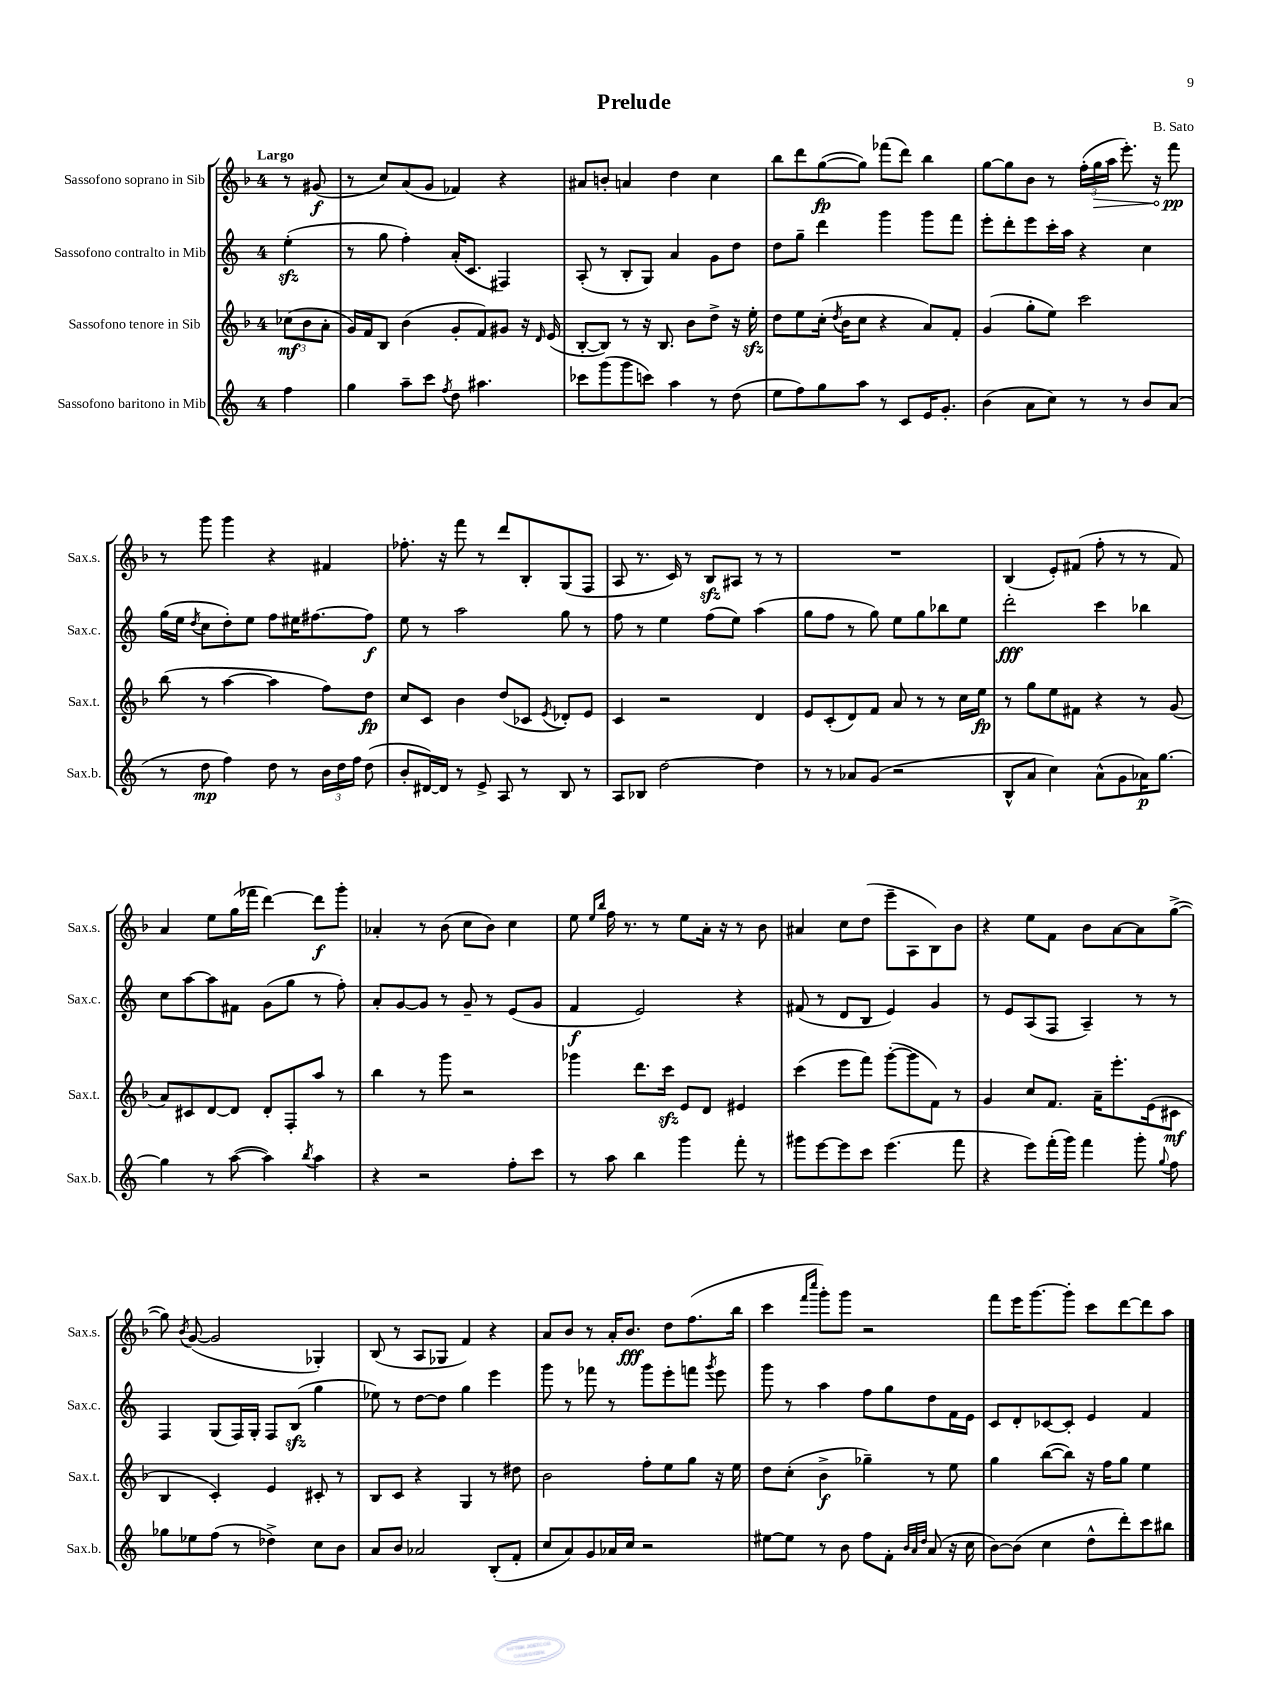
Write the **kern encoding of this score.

**kern	**dynam	**kern	**dynam	**kern	**dynam	**kern	**dynam
*part4	*part4	*part3	*part3	*part2	*part2	*part1	*part1
*staff4	*staff4	*staff3	*staff3	*staff2	*staff2	*staff1	*staff1
*I"Sassofono baritono in Mib	*	*I"Sassofono tenore in Sib	*	*I"Sassofono contralto in Mib	*	*I"Sassofono soprano in Sib	*
*I'Sax.b.	*	*I'Sax.t.	*	*I'Sax.c.	*	*I'Sax.s.	*
*clefG2	*	*clefG2	*	*clefG2	*	*clefG2	*
*k[]	*	*k[b-]	*	*k[]	*	*k[b-]	*
*M4/4	*	*M4/4	*	*M4/4	*	*M4/4	*
=	=	=	=	=	=	=	=
!	!	!	!	!	!	!LO:TX:a:B:t=Largo	!
4ff\	.	(12cc-X\L	mf	(4eezz'\	.	8r	.
.	.	12b-\	.	.	.	.	.
.	.	.	.	.	.	(8g#X/	f
.	.	12a'\J	.	.	.	.	.
=1	=1	=1	=1	=1	=1	=1	=1
4gg\	.	16g/LL)	.	8r	.	8r	.
.	.	16f/J	.	.	.	.	.
.	.	8B-/J	.	8gg\	.	8cc/L)	.
8aa~\L	.	(4b-\	.	4ff'\)	.	(8a/	.
8ccc\J	.	.	.	.	.	8g/J	.
8qff/	.	.	.	.	.	.	.
8dd\	.	8g'/L	.	(16a'/KL	.	4f-X/)	.
.	.	.	.	8.c/J	.	.	.
4.aa#X\	.	8f/)	.	.	.	.	.
.	.	8g#X/J	.	4F#X/)	.	4r	.
.	.	16r	.	.	.	.	.
.	.	16qqd/	.	.	.	.	.
.	.	(16e/	.	.	.	.	.
=2	=2	=2	=2	=2	=2	=2	=2
8ccc-X\L	.	[8B-'/L	.	(8A'/	.	8a#X/L	.
(8ggg\	.	8B-/J])	.	8r	.	8bn'/J	.
8ggg\	.	8r	.	8B'/L	.	4an/	.
8cccn\J)	.	16r	.	8G/J)	.	.	.
.	.	8.B-/	.	.	.	.	.
4aa\	.	.	.	4a/	.	4dd\	.
.	.	8b-\L	.	.	.	.	.
8r	.	8dd^\J	.	8g\L	.	4cc\	.
(8dd\	.	16r	.	8dd\J	.	.	.
.	.	16eezz'\	.	.	.	.	.
=3	=3	=3	=3	=3	=3	=3	=3
8ee\L	.	8dd\L	.	8dd\L	.	8bb-\L	.
8ff\)	.	8ee\	.	8gg~\J	.	8ddd\	.
8gg\	.	(16cc'\Jk	.	4ddd\	.	([8gg\	fp
.	.	8qdd/	.	.	.	.	.
.	.	16b-\KL	.	.	.	.	.
8aa\J	.	8cc\J	.	.	.	8gg\J])	.
8r	.	4r	.	4ggg\	.	(8fff-X\L	.
8c/L	.	.	.	.	.	8ddd\J)	.
16e/K	.	8a/L)	.	8ggg\L	.	4bb-\	.
8.g'/J	.	.	.	.	.	.	.
.	.	8f'/J	.	8fff\J	.	.	.
=4	=4	=4	=4	=4	=4	=4	=4
(4b\	.	(4g/	.	8eee'\L	.	[8gg\L	.
.	.	.	.	8ddd'\	.	8gg\]	.
8a\L	.	8gg'\L	.	8eee\	.	8b-\J	.
8cc\J)	.	8ee\J)	.	16ccc'\L	.	8r	.
.	.	.	.	16aa\JJ	.	.	.
8r	.	2ccc\	.	4r	.	(24ff'\LL	.
!	!	!	!	!	!	!	!LO:HP:b
.	.	.	.	.	.	24gg\	>
.	.	.	.	.	.	24aa\JJ	.
8r	.	.	.	.	.	8.eee'\)	.
8b/L	.	.	.	4cc\	.	.	.
.	.	.	.	.	.	16r	.
(8a/J	.	.	.	.	.	8fff\	pp
.	.	.	.	.	.	.	]
!!LO:LB:g=z
=5	=5	=5	=5	=5	=5	=5	=5
8r	.	(8bb-\	.	(16gg\LL	.	8r	.
.	.	.	.	16ee\JJ	.	.	.
.	.	.	.	8qdd/	.	.	.
8dd\	mp	8r	.	8cc\L	.	8ggg\	.
4ff\)	.	[4aa\	.	8dd'\)	.	4ggg\	.
.	.	.	.	8ee\J	.	.	.
8dd\	.	4aa\]	.	8ff\L	.	4r	.
8r	.	.	.	16ee#X\K	.	.	.
.	.	.	.	[8.ff#X\	.	.	.
24b\LL	.	8ff\L)	.	.	.	4f#X/	.
24dd\	.	.	.	.	.	.	.
24ff\JJ	.	.	.	.	.	.	.
(8dd\	.	8dd\J	fp	8ff#\J]	f	.	.
=6	=6	=6	=6	=6	=6	=6	=6
8b'/L	.	8cc/L	.	8ee\	.	8.ff-X'\	.
[16d#X/L)	.	8c/J	.	8r	.	.	.
16d#/JJ]	.	.	.	.	.	16r	.
8r	.	4b-\	.	2aa\	.	8fff\	.
8e^/	.	.	.	.	.	8r	.
8A/	.	(8dd/L	.	.	.	8ddd/L	.
8r	.	8c-X/J	.	.	.	8B-'/	.
.	.	8qe/	.	.	.	.	.
8B/	.	8d-X'/L)	.	8gg\	.	(8G/	.
8r	.	8e/J	.	8r	.	8F/J	.
=7	=7	=7	=7	=7	=7	=7	=7
8A/L	.	4c/	.	8ff\	.	8A/	.
8B-X/J	.	.	.	8r	.	8.r	.
[2dd\	.	2r	.	4ee\	.	.	.
.	.	.	.	.	.	16c/)	.
.	.	.	.	.	.	8r	.
.	.	.	.	(8ff\L	.	8B-zz/L	.
.	.	.	.	8ee\J)	.	8A#X/J	.
4dd\]	.	4d/	.	(4aa\	.	8r	.
.	.	.	.	.	.	8r	.
=8	=8	=8	=8	=8	=8	=8	=8
8r	.	8e/L	.	8gg\L	.	1r	.
8r	.	(8c'/	.	8ff\J	.	.	.
8a-X/L	.	8d/)	.	8r	.	.	.
(8g/J	.	8f/J	.	8gg\)	.	.	.
2r	.	8a/	.	8ee\L	.	.	.
.	.	8r	.	8gg\	.	.	.
.	.	8r	.	8bb-X\	.	.	.
.	.	16cc\LL	.	8ee\J	.	.	.
.	.	16ee\JJ	fp	.	.	.	.
=9	=9	=9	=9	=9	=9	=9	=9
8B^^/L	.	8r	.	2ddd'\	fff	(4B-/	.
8a/J	.	8gg\L	.	.	.	.	.
4cc\)	.	8ee\	.	.	.	8e'/L)	.
.	.	8f#X\J	.	.	.	(8f#X/J	.
(8a^^\L	.	4r	.	4ccc\	.	8ff'\	.
8g\	.	.	.	.	.	8r	.
16a-X\K)	p	8r	.	4bb-X\	.	8r	.
[8.gg\J	.	.	.	.	.	.	.
.	.	(8g/	.	.	.	8f#/)	.
!!LO:LB:g=z
=10	=10	=10	=10	=10	=10	=10	=10
4gg\]	.	8a/L)	.	8cc\L	.	4a/	.
.	.	8c#X/	.	[8aa\	.	.	.
8r	.	[8d/	.	8aa\]	.	8ee\L	.
([8aa\	.	8d/J]	.	8f#X\J	.	(16gg\L	.
.	.	.	.	.	.	16fff-X\JJ	.
4aa\])	.	8d'/L	.	(8g\L	.	[4ddd\)	.
.	.	8F'/	.	8gg\J	.	.	.
8qbb/	.	.	.	.	.	.	.
4aa\	.	8aa/J	.	8r	.	8ddd\L]	f
.	.	8r	.	8ff'\)	.	8ggg'\J	.
=11	=11	=11	=11	=11	=11	=11	=11
4r	.	4bb-\	.	8a'/L	.	4a-X'/	.
.	.	.	.	[8g/	.	.	.
2r	.	8r	.	8g/J]	.	8r	.
.	.	8ggg\	.	8r	.	(8b-\	.
.	.	2r	.	8g~/	.	8cc\L	.
.	.	.	.	8r	.	8b-\J)	.
8ff'\L	.	.	.	(8e/L	.	4cc\	.
8ccc\J	.	.	.	8g/J	.	.	.
=12	=12	=12	=12	=12	=12	=12	=12
8r	.	4ggg-X\	.	4f/	f	8ee\	.
.	.	.	.	.	.	16qqee/LL	.
.	.	.	.	.	.	16qqbb-/JJ	.
8aa\	.	.	.	.	.	16ff\	.
.	.	.	.	.	.	8.r	.
4bb\	.	8.ddd\L	.	2e/)	.	.	.
.	.	.	.	.	.	8r	.
.	.	16ccczz\Jk	.	.	.	.	.
4ggg\	.	8e/L	.	.	.	8ee\L	.
.	.	8d/J	.	.	.	16a'\Jk	.
.	.	.	.	.	.	16r	.
8fff'\	.	4e#X/	.	4r	.	8r	.
8r	.	.	.	.	.	8b-\	.
=13	=13	=13	=13	=13	=13	=13	=13
8ggg#X\L	.	(4ccc\	.	(8f#X/	.	4a#X/	.
[8eee\	.	.	.	8r	.	.	.
8eee\]	.	8eee\L	.	8d/L	.	8cc\L	.
8ccc\J	.	8fff\J)	.	8B/J	.	(8dd\J	.
(4.eee\	.	([8ggg'\L	.	4e/)	.	8eee~\L	.
.	.	8ggg\]	.	.	.	8A\	.
.	.	8f\J)	.	4g/	.	8B-\)	.
8fff\	.	8r	.	.	.	8b-\J	.
=14	=14	=14	=14	=14	=14	=14	=14
4r	.	4g/	.	8r	.	4r	.
.	.	.	.	8e/L	.	.	.
8eee\L)	.	8cc/L	.	(8A/	.	8ee\L	.
(16fff'\L	.	8.f/J	.	8F/J	.	8f\J	.
16ggg\JJ)	.	.	.	.	.	.	.
4fff\	.	.	.	4A~/)	.	8b-\L	.
.	.	16a~\KL	.	.	.	.	.
.	.	8.eee'\	.	.	.	[8a\	.
8ggg'\	.	.	.	8r	.	8a\]	.
.	.	(16e\k	.	.	.	.	.
8qqgg/	.	.	.	.	.	.	.
8ff\	.	8c#X\J	mf	8r	.	([8gg^\J	.
!!LO:LB:g=z
=15	=15	=15	=15	=15	=15	=15	=15
8gg-X\L	.	4B-/	.	4F/	.	8gg\])	.
.	.	.	.	.	.	8qb-/	.
8ee-X\	.	.	.	.	.	([8g/	.
(8ff\J	.	4c'/)	.	(8G/L	.	2g/]	.
8r	.	.	.	16F/L)	.	.	.
.	.	.	.	16G'/JJ	.	.	.
4dd-X^\)	.	4e/	.	8F/L	.	.	.
.	.	.	.	(8Bzz/J	.	.	.
8cc\L	.	8c#X'/	.	4gg\	.	4G-X'/)	.
8b\J	.	8r	.	.	.	.	.
=16	=16	=16	=16	=16	=16	=16	=16
8a/L	.	8B-/L	.	8ee-X\)	.	(8B-/	.
8b/J	.	8c/J	.	8r	.	8r	.
2a-X/	.	4r	.	[8dd\L	.	8A/L	.
.	.	.	.	8dd\J]	.	8G-X/J	.
.	.	4G/	.	4gg\	.	4f/)	.
(8B'/L	.	8r	.	4eee\	.	4r	.
8f'/J	.	8dd#X\	.	.	.	.	.
=17	=17	=17	=17	=17	=17	=17	=17
8cc/L	.	2b-\	.	8ggg\	.	8a/L	.
8a/)	.	.	.	8r	.	8b-/J	.
8g/	.	.	.	8fff-X\	.	8r	.
16a-X/L	.	.	.	8r	.	16a'/KL	.
16cc/JJ	.	.	.	.	.	8.b-/J	fff
2r	.	8ff'\L	.	8ggg\L	.	.	.
.	.	8ee\	.	8eee'\	.	8dd\L	.
.	.	8gg\J	.	8fffn\J	.	(8.ff\	.
.	.	.	.	8qggg/	.	.	.
.	.	16r	.	8eee\	.	.	.
.	.	16ee\	.	.	.	16bb-\Jk	.
=18	=18	=18	=18	=18	=18	=18	=18
[8ee#X\L	.	8dd\L	.	8ggg\	.	4ccc\	.
8ee#\J]	.	(8cc'\J	.	8r	.	.	.
.	.	.	.	.	.	16qqfff/LL	.
.	.	.	.	.	.	16qqcccc/JJ	.
8r	.	4b-^\	f	4aa\	.	8ggg'\L)	.
8b\	.	.	.	.	.	8ggg\J	.
8ff\L	.	4gg-X~\)	.	8ff\L	.	2r	.
8f'\J	.	.	.	8gg\	.	.	.
32qqb/LLL	.	.	.	.	.	.	.
32qqa/	.	.	.	.	.	.	.
32qqdd/JJJ	.	.	.	.	.	.	.
(8a/	.	8r	.	8dd\	.	.	.
16r	.	8ee\	.	16f\L	.	.	.
16cc\	.	.	.	16e\JJ	.	.	.
=19	=19	=19	=19	=19	=19	=19	=19
[8b\L)	.	4gg\	.	8c/L	.	8fff\L	.
(8b\J]	.	.	.	8d'/	.	16eee\K	.
.	.	.	.	.	.	[8.ggg\	.
4cc\	.	([8bb-\L	.	[8c-X/	.	.	.
.	.	8bb-\J])	.	8c-'/J]	.	8ggg'\J]	.
8dd^^\L	.	16r	.	4e/	.	8ccc\L	.
.	.	16ff\KL	.	.	.	.	.
8ddd'\)	.	8gg\J	.	.	.	[8ddd\	.
8ccc\	.	4ee\	.	4f/	.	8ddd\]	.
8bb#X\J	.	.	.	.	.	8aa\J	.
==	==	==	==	==	==	==	==
*-	*-	*-	*-	*-	*-	*-	*-
